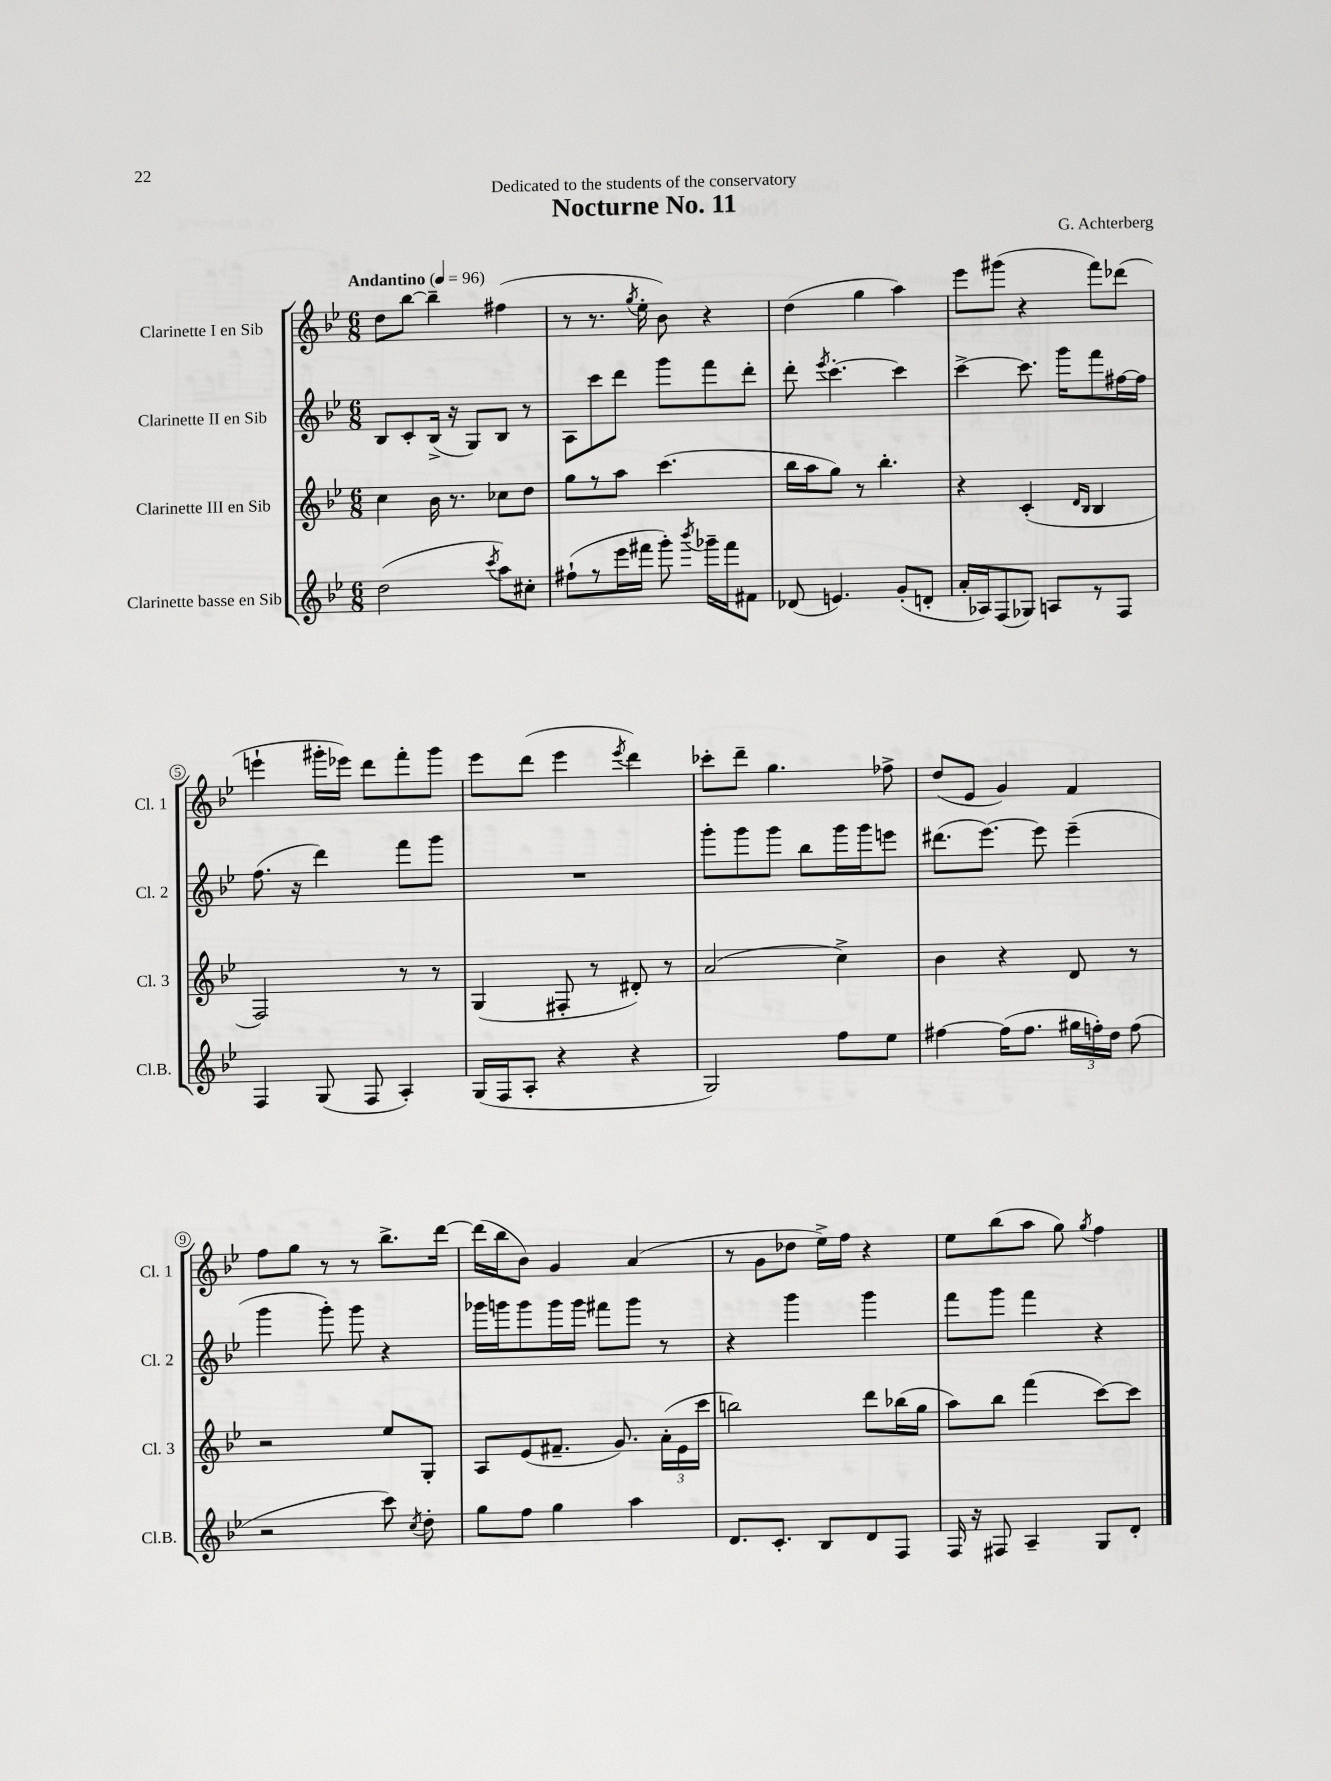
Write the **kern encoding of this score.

**kern	**kern	**kern	**kern
*staff4	*staff3	*staff2	*staff1
*clefG2	*clefG2	*clefG2	*clefG2
*k[b-e-]	*k[b-e-]	*k[b-e-]	*k[b-e-]
*M6/8	*M6/8	*M6/8	*M6/8
*MM96	*MM96	*MM96	*MM96
(2dd\	4cc\	8B-/L	8dd\L
.	.	8c'/	[8bb-\J
.	16b-\	(16B-^/Jk	4bb-~\]
.	8.r	16r	.
.	.	8G/L)	.
8qccc/	.	.	.
8aa\L)	8cc-\L	8B-/J	(4ff#\
8cc#'\J	8dd\J	8r	.
=	=	=	=
(8ff#`\L	8gg\L	8A\L	8r
8r	8r	8ccc\	8.r
16eee-\L	8aa\J	8ddd\J	.
.	.	.	8qgg/
16fff#\JJ	.	.	16ee-'\
8ggg'\)	(4.ccc\	8ggg\L	8b-\)
8qbbb-/	.	.	.
16ggg-~\LL	.	8fff\	4r
16fff#\J	.	.	.
8f#\J	.	8ddd'\J	.
=	=	=	=
(8d-/	16bb-\LL	8ddd'\	(4dd\
.	16aa\J	.	.
.	.	8qeee-/	.
4.e/)	8gg\J)	[4.ccc'\	.
.	8r	.	4gg\
.	4.bb-'\	.	.
(8g'/L	.	4ccc\]	4aa\)
8d'/J	.	.	.
=	=	=	=
16a'/LL	4r	[4ccc^\	8eee-\L
16A-/J)	.	.	.
(8F/	.	.	(8ggg#\J
8G-/J)	(4c'/	8.ccc\]	4r
8A/L	.	.	.
.	.	16ggg\LK	.
.	16qqd/LL	.	.
.	16qqB-/JJ	.	.
8r	4B-/	8fff\	8fff\L)
8F/J	.	[16ff#\L	(8ddd-\J
.	.	16ff#\]JJ	.
=	=	=	=
4F/	2F/)	(8.ff\	4eee`\
.	.	16r	.
(8G/	.	4ddd\)	16ggg#'\LL
.	.	.	16eee-\JJ)
8F/	.	.	8ddd\L
4A'/)	8r	8fff\L	8fff'\
.	8r	8ggg\J	8ggg#\J
=	=	=	=
(16G/LL	(4G/	2.r	8eee-\L
16F/J	.	.	.
8A'/J	.	.	(8ddd\J
4r	8F#'/	.	4eee-\
.	8r	.	.
.	.	.	8qeee-/
4r	8d#'/)	.	4ddd\)
.	8r	.	.
=	=	=	=
2G/)	(2a/	8ggg'\L	8ccc-'\L
.	.	8ggg\	8ddd~\J
.	.	8ggg\J	4.gg\
.	.	8bb-\L	.
8ff\L	4cc^\)	16ggg\L	.
.	.	16ggg\J	.
8ee-\J	.	8eee\J	8ff-^\
=	=	=	=
[4ff#\	4b-\	(8.ddd#\L	(8dd/L
.	.	.	8e-/J
.	.	[8.eee-\J)	.
(16ff#\]LK	4r	.	4g/)
8.ff#\J	.	.	.
.	.	8eee-\]	.
24gg#\LL	8d/	(4eee-~\	4f/
24ff'\)	.	.	.
24dd\JJ	.	.	.
(8ff\	8r	.	.
=	=	=	=
2r	2r	4ggg\	8ff\L
.	.	.	8gg\J
.	.	8ggg'\)	8r
.	.	8ggg\	8r
8ccc\)	8ee-/L	4r	8.bb-^\L
8qcc/	.	.	.
8dd'\	8G'/J	.	.
.	.	.	[16ddd\Jk
=	=	=	=
8gg\L	8A/L	16ggg-\LL	(16ddd\]LL
.	.	16ggg\J	16bb-\J
8ff\J	(8e-/	8ggg\	8b-\J)
4gg\	8.f#~/J	16ggg\L	4g/
.	.	16ggg\JJ	.
.	.	8fff#\L	.
.	8.g/)	.	.
4aa\	.	8ggg\J	(4a/
.	(24a'\LL	8r	.
.	24e-\	.	.
.	24ccc\JJ	.	.
=	=	=	=
8.d/L	2bb\)	4r	8r
.	.	.	8g\L
8.c'/J	.	.	.
.	.	4ggg\	8dd-\J
8B-/L	.	.	16ee-^\LL)
.	.	.	16ff\JJ
8d/	8ddd\L	4ggg\	4r
8F/J	(16bb-\L	.	.
.	16gg\JJ	.	.
=	=	=	=
16F/	8aa\L)	8fff\L	8ee-\L
16r	.	.	.
8F#/	8bb-\J	8ggg\J	(8bb-\
4A~/	(4fff\	4fff\	8aa\J
.	.	.	8gg\)
.	.	.	8qgg/
8G/L	[8ccc\L)	4r	4ff\
8d'/J	8ccc\]J	.	.
==	==	==	==
*-	*-	*-	*-
